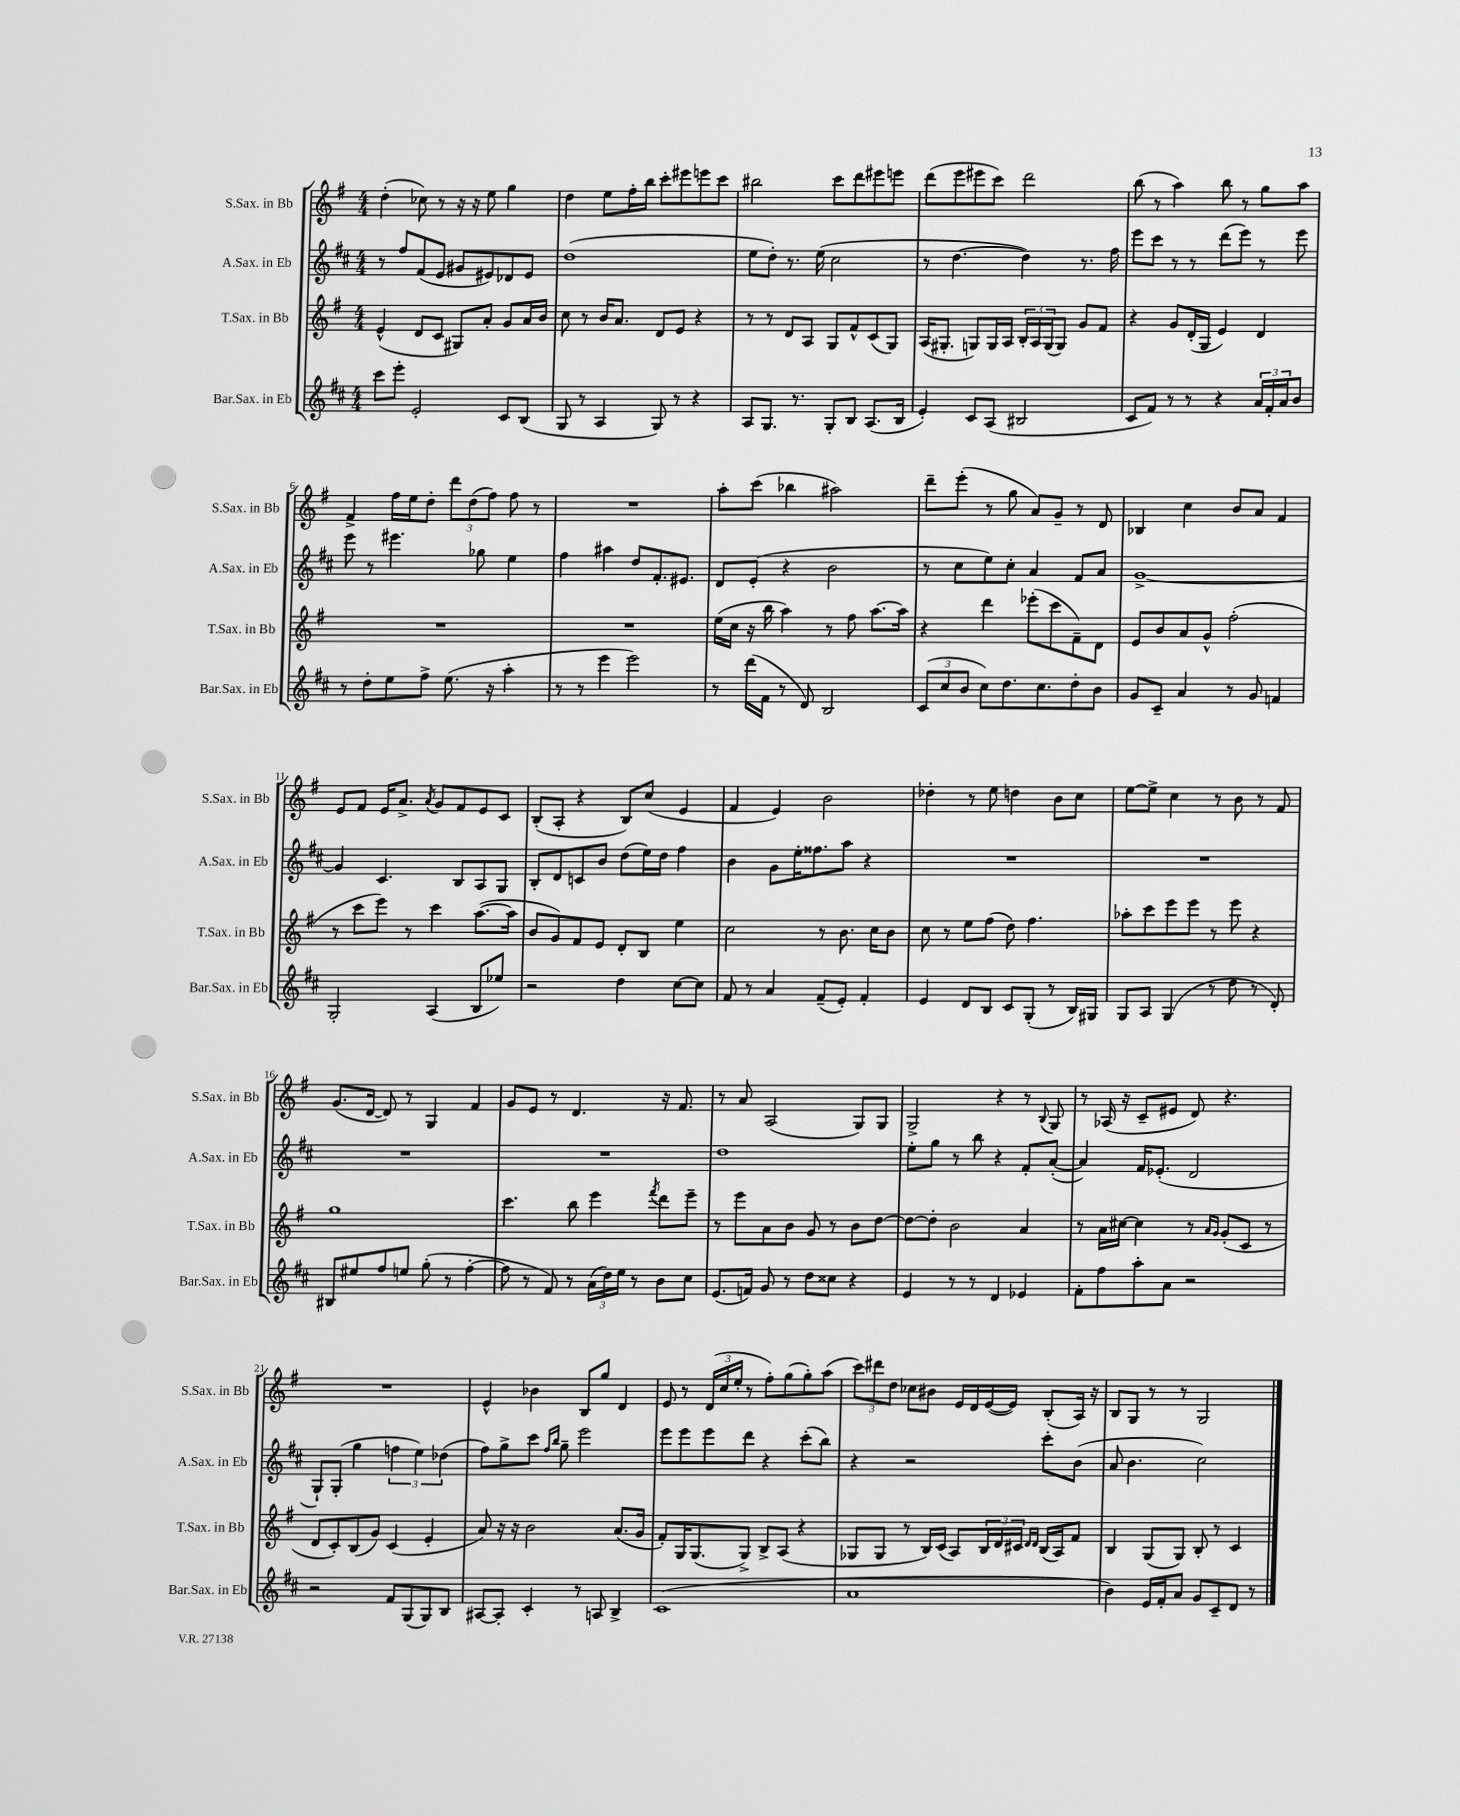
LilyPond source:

<<
\new StaffGroup <<
\new Staff = "s0" \with { instrumentName = "S.Sax. in Bb" shortInstrumentName = "S.Sax. in Bb" } {
    \clef treble \key g \major \numericTimeSignature \time 4/4
    d''4-.( ces''8) r8 r16 r16 e''8 g''4 |
    d''4 e''8 fis''16-. b''16 c'''8-. eis'''8 e'''8 c'''8 |
    bis''2 c'''8 d'''8 eis'''8 e'''8 |
    d'''8( e'''8 eis'''8 c'''8) d'''2 |
    b''8( r8 a''4) b''8 r8 g''8 a''8 |
    fis'4-> fis''16 e''16 d''8-. \tuplet 3/2 { d'''8 d''8( fis''8) } fis''8 r8 |
    R1 |
    a''8-. c'''8( bes''4 ais''2) |
    d'''8-- e'''8-.( r8 g''8 a'8) g'8-- r8 d'8 |
    bes4 c''4 b'8 a'8 fis'4 |
    e'8 fis'8 e'16 a'8.-> \acciaccatura { a'8 } g'8 fis'8 e'8 c'8 |
    b8-.( a8-. r4 b8) c''8( e'4 |
    fis'4 e'4) b'2 |
    des''4-. r8 e''8 d''4 b'8 c''8 |
    e''8~ e''8-> c''4 r8 b'8 r8 fis'8 |
    g'8.( d'16~ d'8) r8 g4 fis'4 |
    g'8 e'8 r8 d'4. r16 fis'8. |
    r8 a'8 a2( g8) g8 |
    g2-> r4 r8 \appoggiatura { b8 } g8 |
    r8 aes16( r16 c'8-- eis'8 d'8) r4. |
    R1 |
    e'4-^ bes'4 b8 g''8 d'4 |
    e'8 r8 \tuplet 3/2 { d'16( c''16 e''16-. } r8 fis''8-.) g''8( g''8-.) a''8( |
    \tuplet 3/2 { c'''8) dis'''8 d''8 } ces''8 bis'8 e'16 d'16 e'16~( e'16) b8-.( a16) r16 |
    b8 g8 r8 r8 g2 \bar "|." |
}
\new Staff = "s1" \with { instrumentName = "A.Sax. in Eb" shortInstrumentName = "A.Sax. in Eb" } {
    \clef treble \key d \major \numericTimeSignature \time 4/4
    r8 fis''8 fis'8( e'8 gis'8 eis'8) des'8 eis'8 |
    d''1( |
    e''8 d''8-.) r8. e''16( cis''2 |
    r8 d''4.~ d''4) r8. fis''16 |
    e'''8 cis'''8 r8 r8 d'''8( e'''8) r8 e'''8 |
    e'''8 r8 eis'''4. ges''8 e''4 |
    fis''4 ais''4 d''8 fis'8.-. eis'8. |
    d'8 e'8-.( r4 b'2 |
    r8 cis''8 e''8) cis''8-. a'4 fis'8 a'8 |
    g'1~-> |
    g'4 cis'4. b8 a8 g8 |
    b8-. d'8 c'8 b'8 d''8( e''16) d''16 fis''4 |
    b'4 g'8 e''16-. fisis''8. a''8 r4 |
    R1 |
    R1 |
    R1 |
    R1 |
    d''1 |
    e''8-. g''8 r8 b''8 r4 fis'8-. a'8~-.( |
    a'4) fis'16 ees'8.-.( d'2 |
    g8-!) g8-.( g''4 \tuplet 3/2 { f''4 e''4) des''4( } |
    fis''8) g''8-> cis'''8 \grace { fis''16 b''16 } g''8-- e'''2 |
    e'''8 e'''8 e'''8 d'''8 r4 cis'''8-.( b''8) |
    r4 r2 cis'''8-. b'8( |
    a'8 b'4. cis''2) \bar "|." |
}
\new Staff = "s2" \with { instrumentName = "T.Sax. in Bb" shortInstrumentName = "T.Sax. in Bb" } {
    \clef treble \key g \major \numericTimeSignature \time 4/4
    e'4-^( d'8 c'8 gis8) a'8-. g'8 a'16 b'16 |
    c''8 r8 b'16 a'8. d'8 e'8 r4 |
    r8 r8 d'8 a8 g8 fis'8-^ c'8( g8) |
    a16( gis8.-. g8) g16 a16 \tuplet 3/2 { b16-. a16 g16( } g8) g'8 fis'8 |
    r4 g'8 d'16-.( g16 e'4) d'4 |
    R1 |
    R1 |
    e''16( c''16 r16 b''16 a''4) r8 fis''8 a''8.~ a''16 |
    r4 d'''4 ees'''8-.( c'''8 fis'8--) d'8 |
    e'8 b'8 a'8 g'8-^ fis''2-.( |
    r8 c'''8 e'''8) r8 c'''4 a''8.~( a''16 |
    b'8 g'8) fis'8 e'8 d'8-. b8 e''4 |
    c''2 r8 b'8. c''16 b'8 |
    c''8 r8 e''8 fis''8( d''8) fis''4. |
    aes''8-. c'''8 e'''8 e'''8 r8 e'''8 r4 |
    g''1 |
    c'''4. b''8 e'''4 \acciaccatura { fis'''8 } d'''8 e'''8-- |
    r8 e'''8 a'8 b'8 g'8 r8 b'8 d''8~ |
    d''8~ d''8-. b'2 a'4 |
    r8 a'16 cis''16~ cis''4 r8 \grace { a'16 g'16 } g'8-.( c'8 r8 |
    d'8 c'8-.) b8( g'8) c'4( e'4-. |
    a'8) r16 r16 b'2 a'8.( g'16 |
    fis'8-.) g16 g8.( g8->) b8-> a8( r4 |
    ges8 ges8 r8 b16) c'16( a8) \tuplet 3/2 { b16 d'16 cis'16 } \grace { d'16 d'16 } b16( a16) fis'8 |
    b4 g8( g8) b8-. r8 c'4 \bar "|." |
}
\new Staff = "s3" \with { instrumentName = "Bar.Sax. in Eb" shortInstrumentName = "Bar.Sax. in Eb" } {
    \clef treble \key d \major \numericTimeSignature \time 4/4
    cis'''8 e'''8-. e'2-. cis'8 b8( |
    g8 r8 a4 g8) r8 r4 |
    a8 g8. r8. g8-. b8 a8.( b16 |
    e'4-.) cis'8 a8( bis2 |
    cis'8 fis'8) r8 r8 r4 \tuplet 3/2 { a'16 fis'16-. a'16 } b'8 |
    r8 d''8-. e''8 fis''8-> e''8.( r16 a''4-. |
    r8 r8 e'''4 e'''2) |
    r8 d'''16( fis'16 r8 d'8) b2 |
    \tuplet 3/2 { cis'8( cis''8 b'8 } cis''8) d''8. cis''8. d''8-. b'8 |
    g'8 cis'8-- a'4 r8 g'8 f'4 |
    g2-. a4( b8 ees''8) |
    r2 d''4 cis''8~ cis''8 |
    fis'8 r8 a'4 fis'8--( e'8-.) fis'4-. |
    e'4 d'8 b8 cis'8 g8-.( r8 b16) gis16 |
    g8 a8 g4( r8 d''8 r8 d'8-.) |
    bis8 eis''8 fis''8 e''8 g''8-.( r8 fis''4~-. |
    fis''8 r8 fis'8) r8 \tuplet 3/2 { a'16( d''16) e''16 } r8 b'8 cis''8 |
    e'8.( f'16) g'8 r8 d''8 cisis''8 r4 |
    e'4 r8 r8 d'4 ees'4 |
    fis'8-. fis''8 a''8-. a'8 r2 |
    r2 fis'8 g8( g8) b8 |
    ais8~ ais8-. cis'4-. r8 a8 b4-> |
    cis'1( |
    a'1 |
    b'4) e'16 fis'16-. a'8 g'8 cis'8-- d'8 r8 \bar "|." |
}
>>
>>
